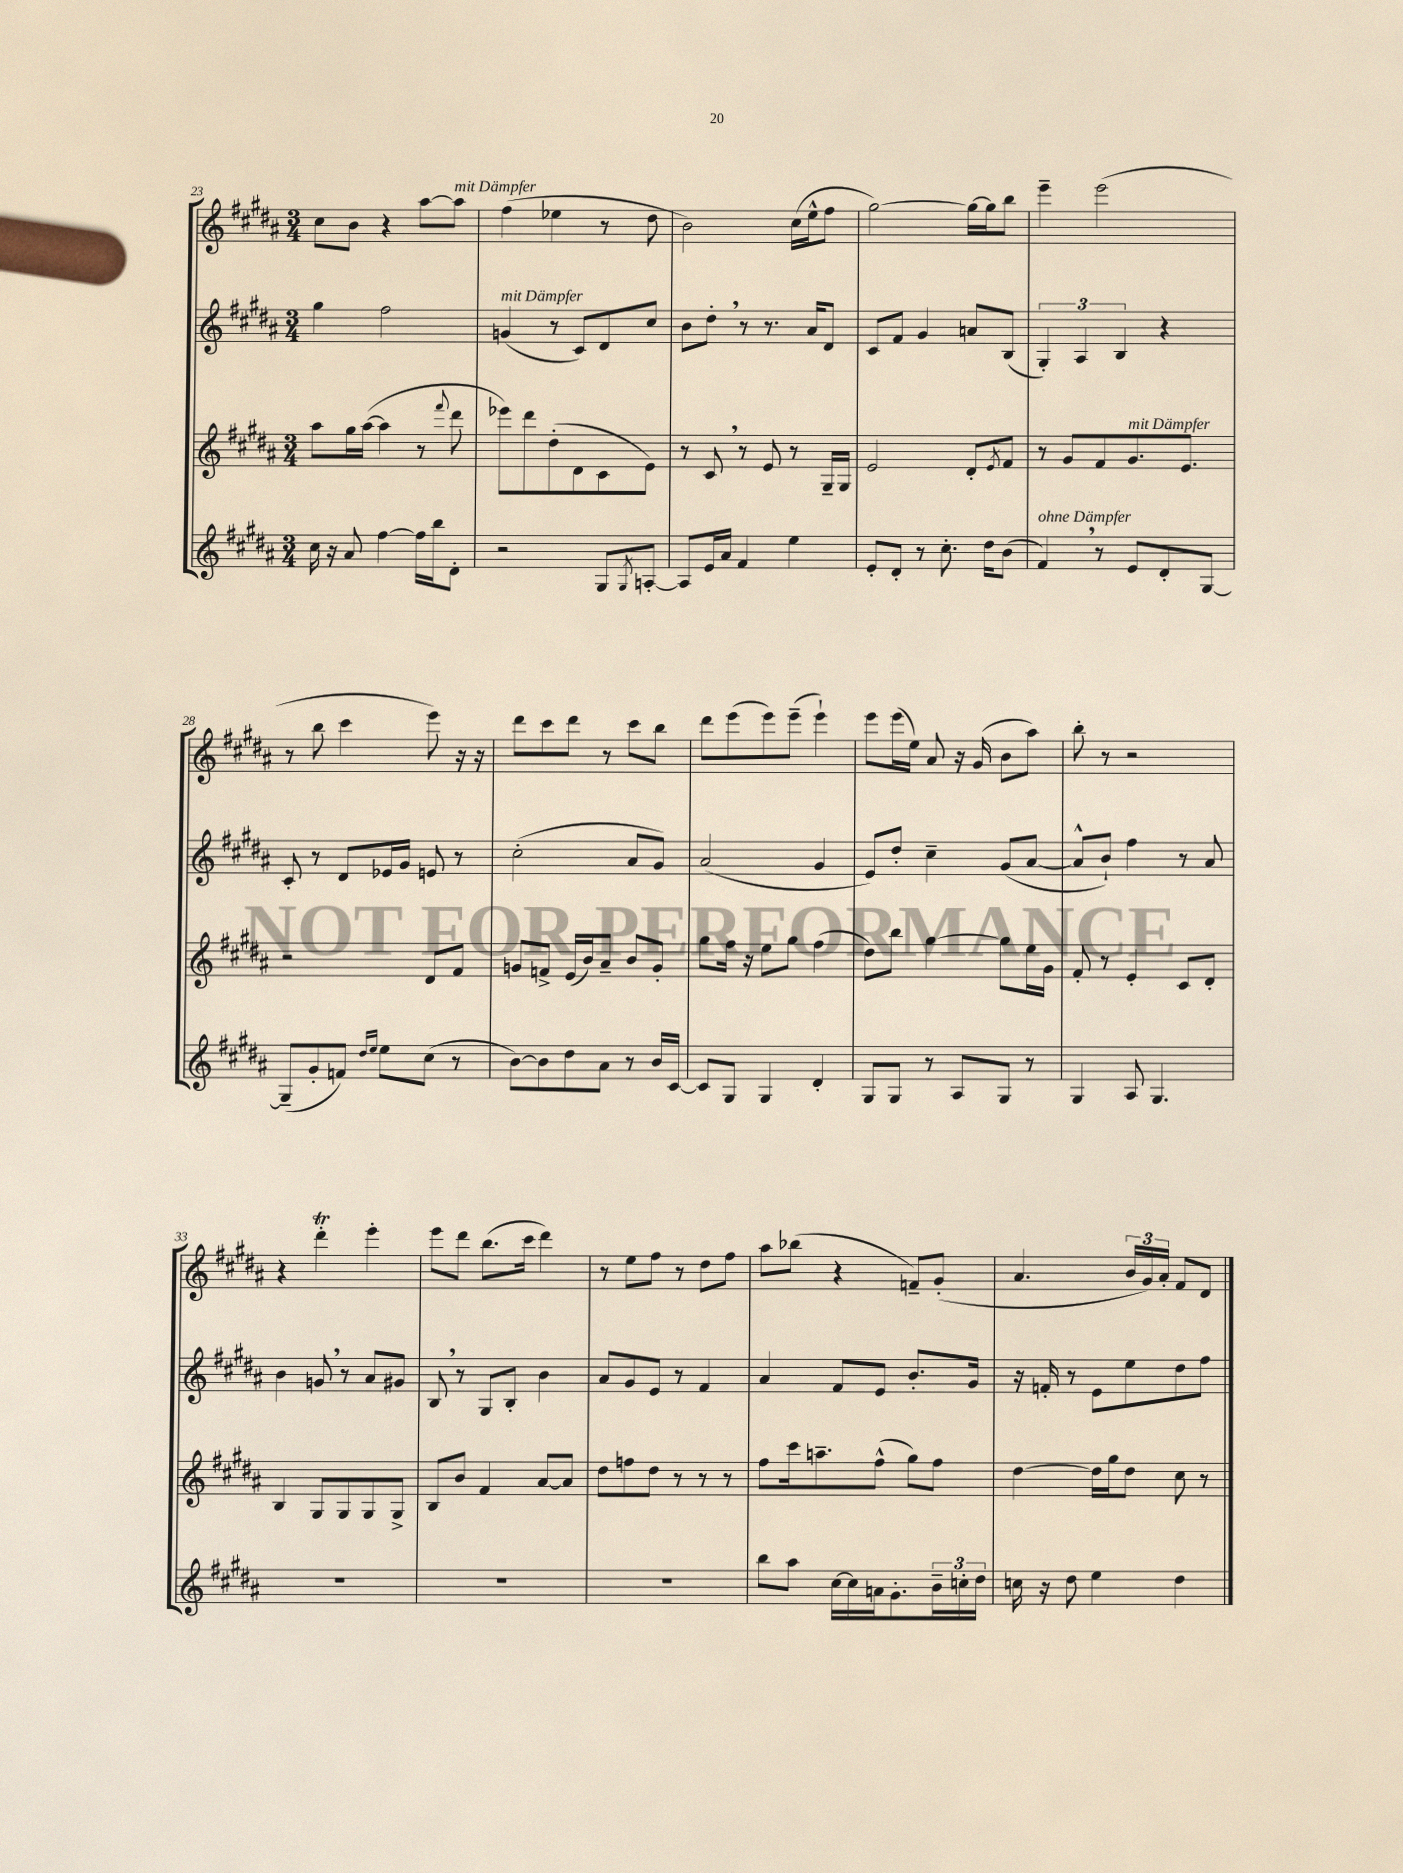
<<
\new StaffGroup <<
\new Staff = "s0" {
    \clef treble \key b \major \numericTimeSignature \time 3/4
    cis''8 b'8 r4 ais''8~ ais''8^\markup { \italic "mit Dämpfer" } |
    fis''4( ees''4 r8 dis''8 |
    b'2) cis''16( e''16-^ fis''8 |
    gis''2~) gis''16~ gis''16 b''8 |
    e'''4-- e'''2( |
    r8 b''8 cis'''4 e'''8) r16 r16 |
    dis'''8 cis'''8 dis'''8 r8 cis'''8 b''8 |
    dis'''8 e'''8( e'''8) e'''8--( e'''4-!) |
    e'''8 e'''16( e''16) ais'8 r16 gis'16( b'8 ais''8) |
    b''8-. r8 r2 |
    r4 dis'''4-.\trill e'''4-. |
    e'''8 dis'''8 b''8.( cis'''16 dis'''4) |
    r8 e''8 fis''8 r8 dis''8 fis''8 |
    ais''8 bes''8( r4 f'8--) gis'8-.( |
    ais'4. \tuplet 3/2 { b'16 gis'16) ais'16-. } fis'8 dis'8 \bar "|." |
}
\new Staff = "s1" {
    \clef treble \key b \major \numericTimeSignature \time 3/4
    gis''4 fis''2 |
    g'4^\markup { \italic "mit Dämpfer" }( r8 cis'8) dis'8 cis''8 |
    b'8 dis''8-. \breathe r8 r8. ais'16 dis'8 |
    cis'8 fis'8 gis'4 a'8 b8( |
    \tuplet 3/2 { gis4-.) ais4 b4 } r4 |
    cis'8-. r8 dis'8 ees'16 gis'16 e'8 r8 |
    cis''2-.( ais'8 gis'8) |
    ais'2( gis'4 |
    e'8) dis''8-. cis''4-- gis'8( ais'8~ |
    ais'8-^ b'8-!) fis''4 r8 ais'8 |
    b'4 g'8 \breathe r8 ais'8 gis'8 |
    b8 \breathe r8 gis8 b8-. b'4 |
    ais'8 gis'8 e'8 r8 fis'4 |
    ais'4 fis'8 e'8 b'8.-. gis'16 |
    r16 f'16-. r8 e'8 e''8 dis''8 fis''8 \bar "|." |
}
\new Staff = "s2" {
    \clef treble \key b \major \numericTimeSignature \time 3/4
    ais''8 gis''16 ais''16~( ais''4 r8 \appoggiatura { fis'''8 } dis'''8 |
    ees'''8) dis'''8 dis''8-.( dis'8 cis'8 e'8) |
    r8 cis'8 \breathe r8 e'8 r8 gis16-- gis16 |
    e'2 dis'8-. \acciaccatura { e'8 } fis'8 |
    r8 gis'8 fis'8 gis'8.^\markup { \italic "mit Dämpfer" } e'8. |
    r2 dis'8 fis'8 |
    g'8 f'8-> e'16( b'16) ais'8-- b'8 g'8-. |
    gis''8 fis''16 r16 e''8 gis''8 fis''4( |
    dis''8) b''8 gis''4~ gis''8 e''16 gis'16 |
    fis'8-. r8 e'4-. cis'8 dis'8-. |
    b4 gis8 gis8 gis8 gis8-> |
    b8 b'8 fis'4 ais'8~ ais'8 |
    dis''8 f''8 dis''8 r8 r8 r8 |
    fis''8 cis'''16 a''8.-- fis''8-^( gis''8) fis''8 |
    dis''4~ dis''16 gis''16 dis''8 cis''8 r8 \bar "|." |
}
\new Staff = "s3" {
    \clef treble \key b \major \numericTimeSignature \time 3/4
    cis''16 r16 ais'8 fis''4~ fis''16 b''16 dis'8-. |
    r2 gis8 \acciaccatura { gis8 } a8~-. |
    a8 e'16 ais'16 fis'4 e''4 |
    e'8-. dis'8-. r8 cis''8.-. dis''16 b'8( |
    fis'4^\markup { \italic "ohne Dämpfer" }) \breathe r8 e'8 dis'8-. gis8~ |
    gis8--( gis'8-. f'8) \grace { dis''16 e''16 } e''8 cis''8( r8 |
    b'8~) b'8 dis''8 ais'8 r8 b'16 cis'16~ |
    cis'8 gis8 gis4 dis'4-. |
    gis8 gis8 r8 ais8 gis8 r8 |
    gis4 ais8 gis4. |
    R2. |
    R2. |
    R2. |
    b''8 ais''8 cis''16~ cis''16 a'16 gis'8.-. \tuplet 3/2 { b'16-- c''16-. dis''16 } |
    c''16 r16 dis''8 e''4 dis''4 \bar "|." |
}
>>
>>
\layout { \context { \Score currentBarNumber = #23 } }
